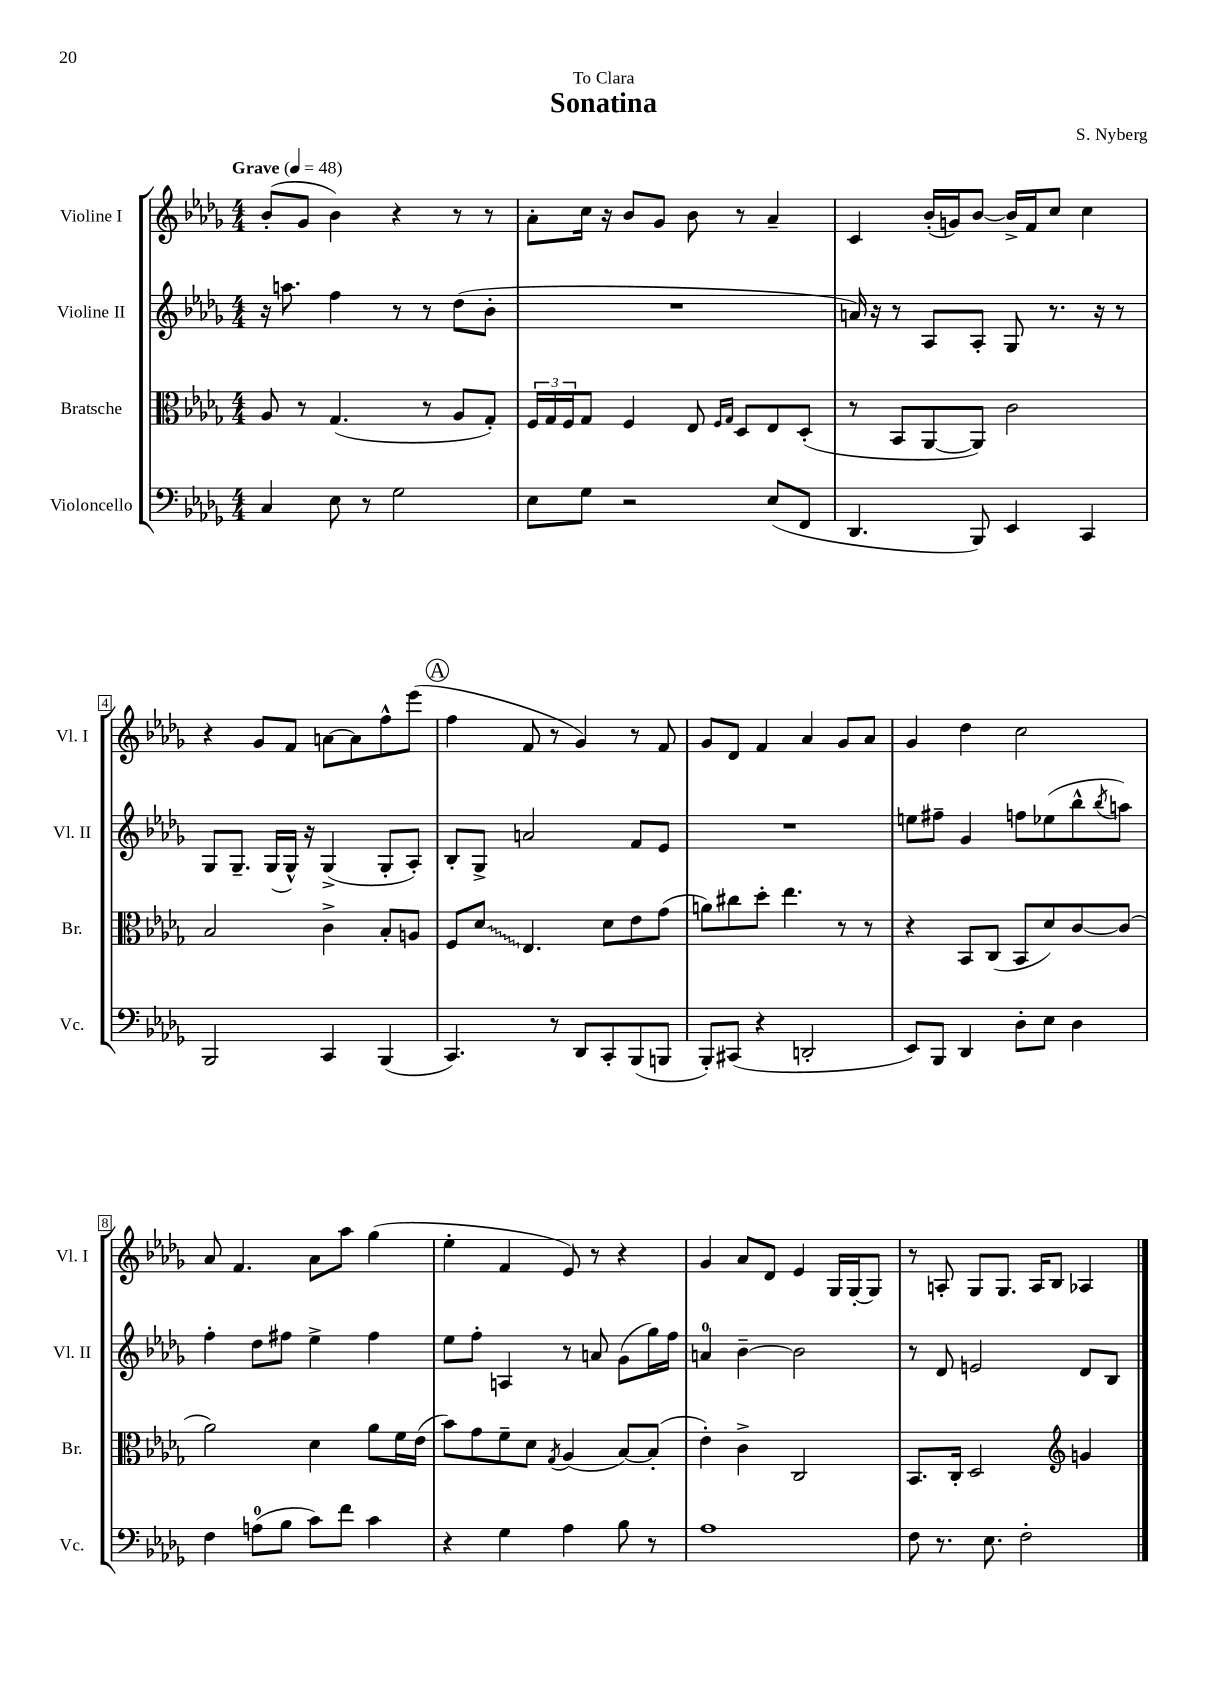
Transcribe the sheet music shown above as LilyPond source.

\header { title = "Sonatina" composer = "S. Nyberg" dedication = "To Clara" }
<<
\new StaffGroup <<
\new Staff = "s0" \with { instrumentName = "Violine I" shortInstrumentName = "Vl. I" } {
    \clef treble \key des \major \numericTimeSignature \time 4/4 \tempo "Grave" 4 = 48
    bes'8-.( ges'8 bes'4) r4 r8 r8 |
    aes'8-. c''16 r16 bes'8 ges'8 bes'8 r8 aes'4-- |
    c'4 bes'16-.( g'16) bes'8~ bes'16-> f'16 c''8 c''4 |
    r4 ges'8 f'8 a'8~ a'8 f''8-^ ees'''8( |
    \mark \markup { \circle "A" } f''4 f'8 r8 ges'4) r8 f'8 |
    ges'8 des'8 f'4 aes'4 ges'8 aes'8 |
    ges'4 des''4 c''2 |
    aes'8 f'4. aes'8 aes''8 ges''4( |
    ees''4-. f'4 ees'8) r8 r4 |
    ges'4 aes'8 des'8 ees'4 ges16 ges16~-. ges8 |
    r8 a8-. ges8 ges8. a16 bes8 aes4 \bar "|." |
}
\new Staff = "s1" \with { instrumentName = "Violine II" shortInstrumentName = "Vl. II" } {
    \clef treble \key des \major \numericTimeSignature \time 4/4
    r16 a''8. f''4 r8 r8 des''8( bes'8-. |
    R1 |
    a'16) r16 r8 aes8 aes8-. ges8 r8. r16 r8 |
    ges8 ges8.-- ges16( ges16-^) r16 ges4->( ges8-. aes8-.) |
    \mark \markup { \circle "A" } bes8-. ges8-> a'2 f'8 ees'8 |
    R1 |
    e''8 fis''8-- ges'4 f''8 ees''8( bes''8-^ \acciaccatura { bes''8 } a''8) |
    f''4-. des''8 fis''8 ees''4-> fis''4 |
    ees''8 f''8-. a4 r8 a'8 ges'8( ges''16) f''16 |
    a'4-0 bes'4~-- bes'2 |
    r8 des'8 e'2 des'8 bes8 \bar "|." |
}
\new Staff = "s2" \with { instrumentName = "Bratsche" shortInstrumentName = "Br." } {
    \clef alto \key des \major \numericTimeSignature \time 4/4
    aes8 r8 ges4.( r8 aes8 ges8-.) |
    \tuplet 3/2 { f16 ges16 f16 } ges8 f4 ees8 \grace { f16 ges16 } des8 ees8 des8-.( |
    r8 bes,8 aes,8~ aes,8) c'2 |
    bes2 c'4-> bes8-. a8 |
    \mark \markup { \circle "A" } f8 \once \override Glissando.style = #'zigzag des'8\glissando ees4. des'8 ees'8 ges'8( |
    a'8) cis''8 des''8-. ees''4. r8 r8 |
    r4 bes,8 c8( bes,8 des'8) c'8~ c'8( |
    aes'2) des'4 aes'8 f'16 ees'16( |
    bes'8) ges'8 f'8-- des'8 \acciaccatura { ges8 } aes4( bes8~) bes8-.( |
    ees'4-.) c'4-> c2 |
    bes,8. c16-. des2 \clef treble g'4 \bar "|." |
}
\new Staff = "s3" \with { instrumentName = "Violoncello" shortInstrumentName = "Vc." } {
    \clef bass \key des \major \numericTimeSignature \time 4/4
    c4 ees8 r8 ges2 |
    ees8 ges8 r2 ees8( f,8 |
    des,4. bes,,8) ees,4 c,4 |
    bes,,2 c,4 bes,,4( |
    \mark \markup { \circle "A" } c,4.) r8 des,8 c,8-. bes,,8( b,,8 |
    bes,,8-.) cis,8( r4 d,2-. |
    ees,8) bes,,8 des,4 des8-. ees8 des4 |
    f4 a8-0( bes8 c'8) f'8 c'4 |
    r4 ges4 aes4 bes8 r8 |
    aes1 |
    f8 r8. ees8. f2-. \bar "|." |
}
>>
>>
\layout { \context { \Score \override BarNumber.stencil = #(make-stencil-boxer 0.1 0.3 ly:text-interface::print) } }
